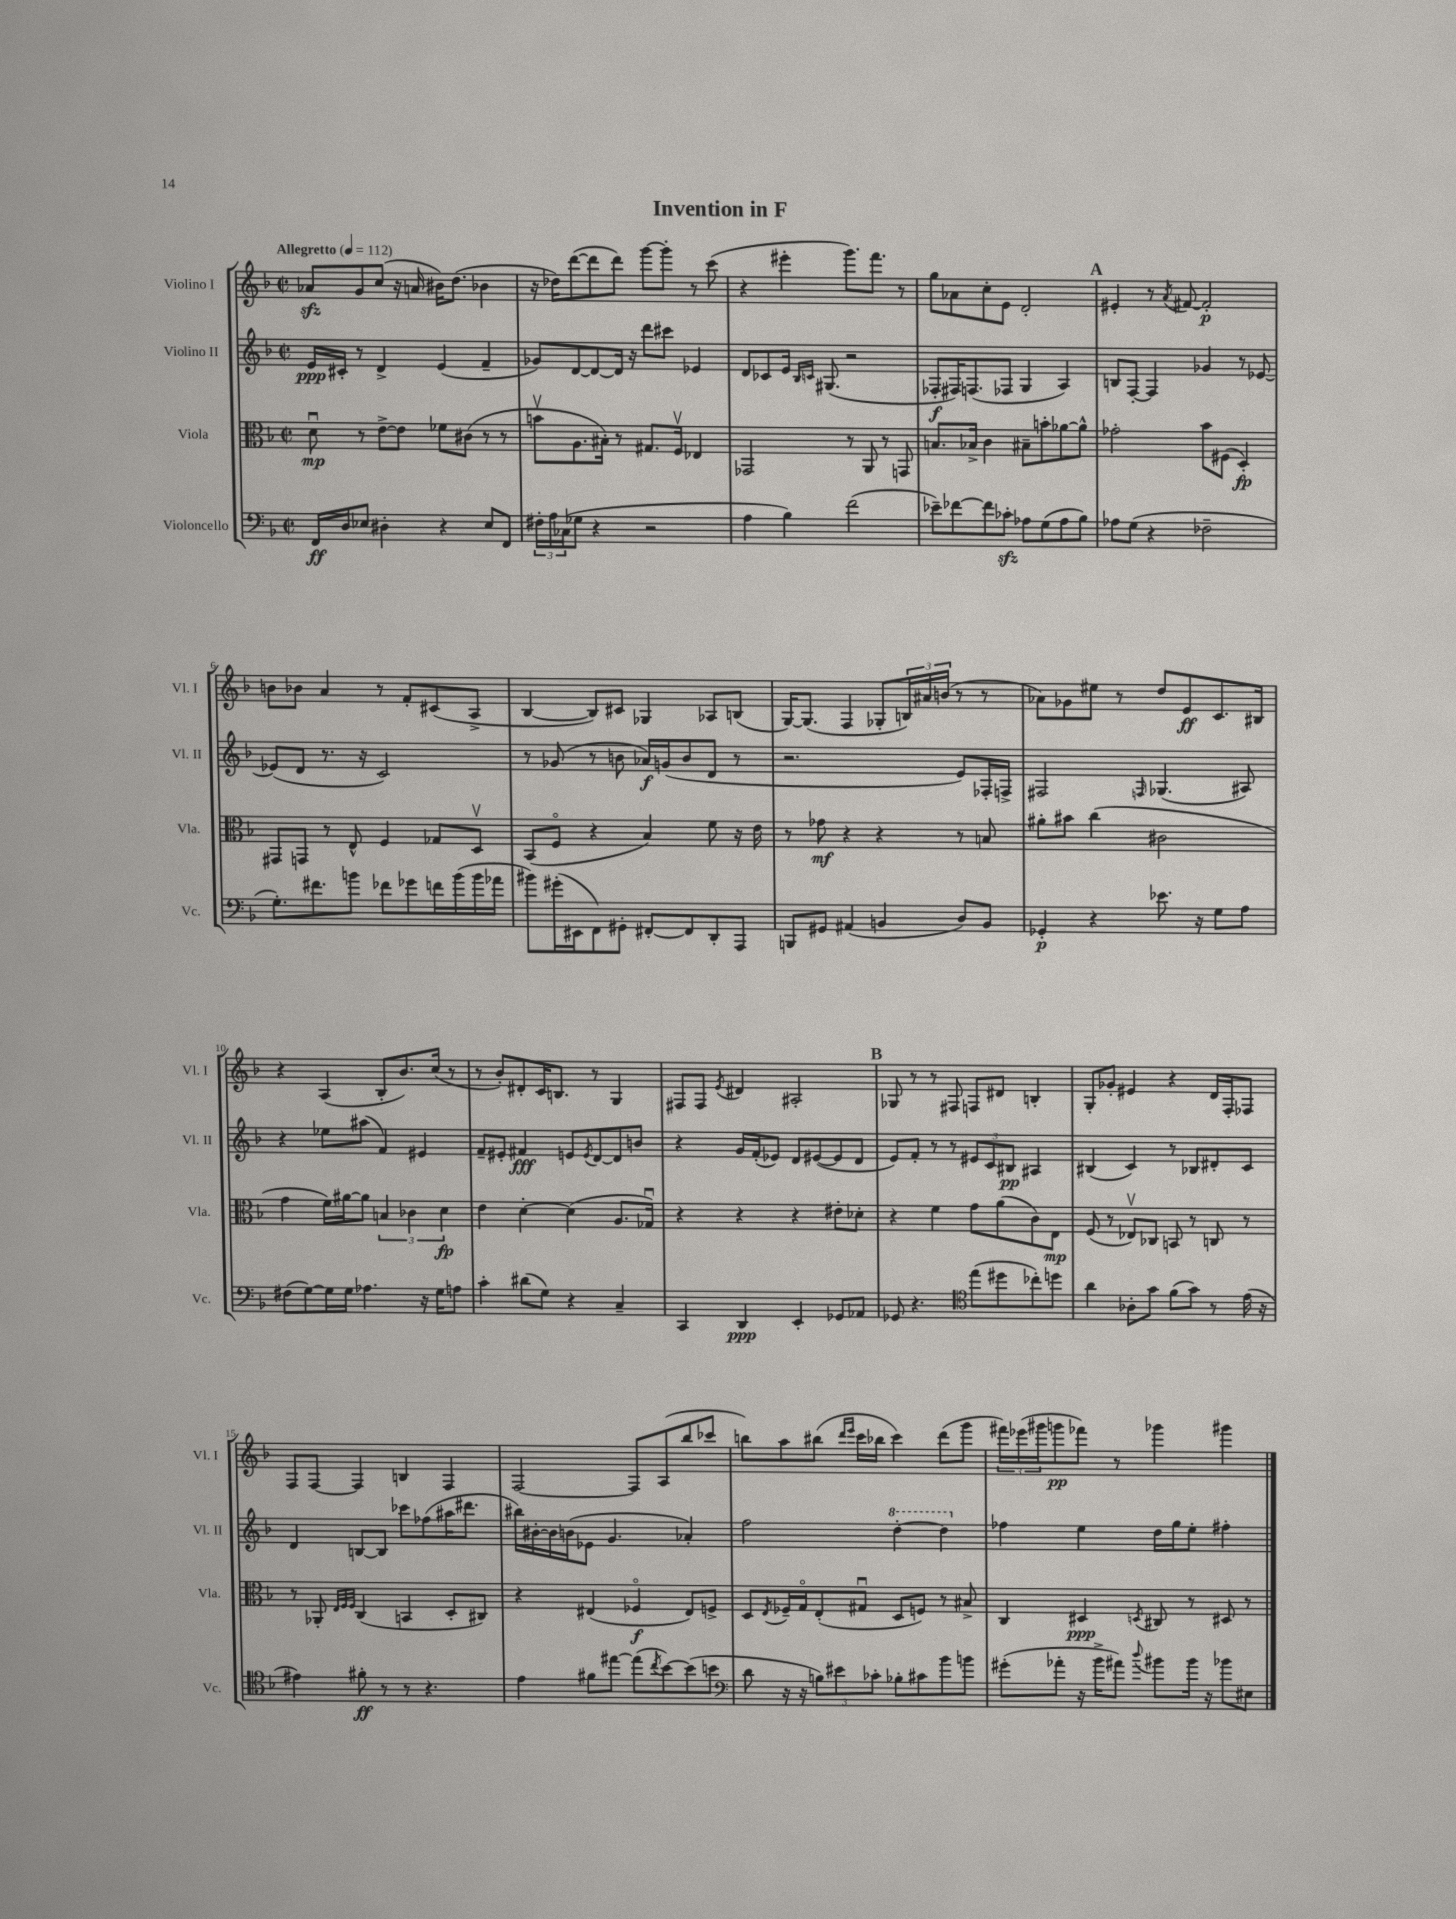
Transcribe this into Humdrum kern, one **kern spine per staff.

**kern	**dynam	**kern	**dynam	**kern	**dynam	**kern	**dynam
*part4	*part4	*part3	*part3	*part2	*part2	*part1	*part1
*staff4	*staff4	*staff3	*staff3	*staff2	*staff2	*staff1	*staff1
*I"Violoncello	*	*I"Viola	*	*I"Violino II	*	*I"Violino I	*
*I'Vc.	*	*I'Vla.	*	*I'Vl. II	*	*I'Vl. I	*
*clefF4	*	*clefC3	*	*clefG2	*	*clefG2	*
*k[b-]	*	*k[b-]	*	*k[b-]	*	*k[b-]	*
*M2/2	*	*M2/2	*	*M2/2	*	*M2/2	*
*met(c|)	*	*met(c|)	*	*met(c|)	*	*met(c|)	*
*MM112	*	*MM112	*	*MM112	*	*MM112	*
=1	=1	=1	=1	=1	=1	=1	=1
!	!	!	!	!	!	!LO:TX:a:B:t=Allegretto	!
16FF/LL	ff	8du\	mp	16e/LL	ppp	8a-Xzz/L	.
16D/J	.	.	.	16c#X'/JJ	.	.	.
8E-X/J	.	8r	.	8r	.	8g/	.
4D#X'\	.	[8e^\L	.	4d^/	.	(8cc/J	.
.	.	8e\J]	.	.	.	16r	.
.	.	.	.	.	.	16an/	.
4r	.	8f-X\L	.	(4e/	.	16b#X\KL)	.
.	.	.	.	.	.	(8.dd\J	.
.	.	(8c#X\J	.	.	.	.	.
8E-/L	.	8r	.	4f~/	.	4b-X\	.
8FF/J	.	8r	.	.	.	.	.
=2	=2	=2	=2	=2	=2	=2	=2
24F#X'\LL	.	8bnv\L	.	8g-X/L)	.	16r	.
24A\	.	.	.	.	.	.	.
.	.	.	.	.	.	16dd-X\KL)	.
(24C-X\J	.	.	.	.	.	.	.
8G-X\J	.	8.A\	.	[8d/	.	([8ddd\	.
4r	.	.	.	8d/_	.	8ddd\]	.
.	.	16B#X'\Jk)	.	.	.	.	.
.	.	8r	.	16d/Jk]	.	8ddd\J)	.
.	.	.	.	16r	.	.	.
2r	.	8.G#X/L	.	8ddd\L	.	[8ggg\L	.
.	.	.	.	8ccc#X\J	.	8ggg'\J]	.
.	.	16Fv/Jk	.	.	.	.	.
.	.	4E-X/	.	4e-X/	.	8r	.
.	.	.	.	.	.	(8ccc\	.
=3	=3	=3	=3	=3	=3	=3	=3
4A\	.	2GG-X/	.	8d/L	.	4r	.
.	.	.	.	8c-X/	.	.	.
4B-\)	.	.	.	16e/Jk	.	4eee#X'\	.
.	.	.	.	16qqB-/LL	.	.	.
.	.	.	.	16qqcn/JJ	.	.	.
.	.	.	.	(8.G#X/	.	.	.
(2f\	.	8r	.	2r	.	8.ggg\L)	.
.	.	8AA/	.	.	.	.	.
.	.	.	.	.	.	8.fff\J	.
.	.	8r	.	.	.	.	.
.	.	8GGn/	.	.	.	8r	.
=4	=4	=4	=4	=4	=4	=4	=4
8e-X~\L)	.	8.Bn/L	.	8F-X'/L	f	8gg\L	.
[8f-X\	.	.	.	16F#X/K)	.	8a-X\	.
.	.	16B-X^/Jk	.	(8.Fn/	.	.	.
8f-\]	.	4c\	.	.	.	8cc'\	.
8c-Xzz'\J	.	.	.	8F-X/J	.	8e\J	.
8A-X\L	.	8B#X~\L	.	4G/	.	2d'/	.
(8G\	.	8bn'\	.	.	.	.	.
8A-\	.	[8a-X\	.	4A/)	.	.	.
8B-\J)	.	8a-^^\J]	.	.	.	.	.
!!LO:REH:place=s1:t=A
=5	=5	=5	=5	=5	=5	=5	=5
8A-X\L	.	2g-X'\	.	8Bn/L	.	4e#X'/	.
(8G\J	.	.	.	[8F'/J	.	.	.
4r	.	.	.	4F/]	.	8r	.
.	.	.	.	.	.	8qa/	.
.	.	.	.	.	.	[8f#X/	.
2F-X~\	.	8b-\L	.	4g-X/	.	2f#'/]	p
.	.	(8F#X\J	.	.	.	.	.
.	.	4D'/)	fp	8r	.	.	.
.	.	.	.	[8e-X/	.	.	.
!!LO:LB:g=z
=6	=6	=6	=6	=6	=6	=6	=6
8.G'\L)	.	8GG#X/L	.	(8e-X/L]	.	8bn\L	.
.	.	8GGn/J	.	8d/J	.	8b-X\J	.
8.f#X\	.	.	.	.	.	.	.
.	.	8r	.	8.r	.	4a/	.
8bn\J	.	8E^^/	.	.	.	.	.
.	.	.	.	16r	.	.	.
8f-X\L	.	4F/	.	2c/)	.	8r	.
8g-X\	.	.	.	.	.	8f'/L	.
16fn\L	.	8G-X/L	.	.	.	(8c#X/	.
(16b\	.	.	.	.	.	.	.
16b\	.	8Dv/J	.	.	.	8A^/J	.
16a-X\JJ	.	.	.	.	.	.	.
=7	=7	=7	=7	=7	=7	=7	=7
8b#X\L)	.	(8BB-/L	.	8r	.	[4B-/	.
(16g#X'\L	.	8F/J	.	(8g-X/	.	.	.
16EE#X\J	.	.	.	.	.	.	.
8FF\)	.	4r	.	8r	.	8B-/L])	.
8GG#X'\J	.	.	.	8bn\	.	8c#X/J	.
[8FF#X'/L	.	4B-/)	.	16a-X/LL)	f	4G-X/	.
.	.	.	.	(16gn/J	.	.	.
8FF#/]	.	.	.	8b/	.	.	.
8DD'/	.	8f\	.	8d/J	.	8A-X/L	.
8AAA/J	.	16r	.	8r	.	(8Bn/J	.
.	.	16e\	.	.	.	.	.
=8	=8	=8	=8	=8	=8	=8	=8
8BBBn/L	.	8r	.	2.r	.	[16G/KL)	.
.	.	.	.	.	.	(8.G/J]	.
8GG#X/J	.	8g-X\	mf	.	.	.	.
(4AA#X/	.	4r	.	.	.	4F/	.
4BBn/	.	4r	.	.	.	8G-X'/L	.
.	.	.	.	.	.	24Bn/L)	.
.	.	.	.	.	.	24a#X/	.
.	.	.	.	.	.	(24bn/JJ	.
8D/L)	.	8r	.	8e/L)	.	8r	.
8BB/J	.	8Bn/	.	16F-X'/L	.	8r	.
.	.	.	.	16Fn^/JJ	.	.	.
=9	=9	=9	=9	=9	=9	=9	=9
4GG-X'/	p	8a#X'\L	.	2F#X/	.	8a-X\L)	.
.	.	8b#X\J	.	.	.	8g-X\	.
4r	.	(4cc\	.	.	.	8ee#X\J	.
.	.	.	.	.	.	8r	.
.	.	.	.	16qqFn/	.	.	.
8.e-X\	.	2c#X\	.	(4.G-X/	.	8dd/L	.
.	.	.	.	.	.	8e/	ff
16r	.	.	.	.	.	.	.
8G\L	.	.	.	.	.	8.c/	.
8A\J	.	.	.	8A#X/)	.	.	.
.	.	.	.	.	.	16B#X/Jk	.
!!LO:LB:g=z
=10	=10	=10	=10	=10	=10	=10	=10
(8F#X\L	.	4g\	.	4r	.	4r	.
[8G\)	.	.	.	.	.	.	.
16G\L]	.	16f\LL)	.	8ee-X\L	.	(4A/	.
16G\JJ	.	[16a#X\J	.	.	.	.	.
4.A-X\	.	8a#\J]	.	(8aa#X\J	.	.	.
.	.	6Bn/	.	4f/)	.	8B-'/L	.
.	.	.	.	.	.	8.b-/)	.
.	.	6c-X\	.	.	.	.	.
16r	.	.	.	4e#X/	.	.	.
16G\KL	.	.	.	.	.	(16cc/Jk	.
.	.	6d\	fp	.	.	.	.
8An\J	.	.	.	.	.	8r	.
=11	=11	=11	=11	=11	=11	=11	=11
4c'\	.	4e\	.	8f~/L	.	8r	.
.	.	.	.	8e#X'/J	.	8b-'/L)	.
(8d#X\L	.	[4d'\	.	4f#X/	fff	8d#X'/	.
8G\J)	.	.	.	.	.	16c/K	.
.	.	.	.	.	.	8.Bn/J	.
4r	.	(4d\]	.	8en/L	.	.	.
.	.	.	.	8qe/	.	.	.
.	.	.	.	[8d/	.	8r	.
4C~/	.	8.A/L	.	8d/]	.	4G/	.
.	.	.	.	8bn/J	.	.	.
.	.	16G-Xu/Jk)	.	.	.	.	.
=12	=12	=12	=12	=12	=12	=12	=12
4CC/	.	4r	.	4r	.	8F#X/L	.
.	.	.	.	.	.	8F#/J	.
.	.	.	.	.	.	8qe/	.
4DD/	ppp	4r	.	16g/LL	.	4d#X/	.
.	.	.	.	(16f'/J	.	.	.
.	.	.	.	8e-X/J)	.	.	.
4EE'/	.	4r	.	8d/L	.	2A#X'/	.
.	.	.	.	([8e#X/	.	.	.
8GG-X/L	.	8e#X'\L	.	8e#/]	.	.	.
8AA-X/J	.	8d-X'\J	.	8d/J	.	.	.
!!LO:REH:place=s1:t=B
=13	=13	=13	=13	=13	=13	=13	=13
8GG-X/	.	4r	.	8e/L)	.	8G-X/	.
4.r	.	.	.	8f'/J	.	8r	.
.	.	4f\	.	8r	.	8r	.
.	.	.	.	8r	.	8F#X/	.
*clefC4	*	*	*	*	*	*	*
(8ee\L	.	8g\L	.	12e#X/L	.	8Fn/L	.
.	.	.	.	12c/	.	.	.
8dd#X\	.	(8a\	.	.	.	8d#X/J	.
.	.	.	.	12B#X/J	pp	.	.
8cc-X'\)	.	8c\)	.	4A#X/	.	4Bn'/	.
8ddn\J	.	8E\J	mp	.	.	.	.
=14	=14	=14	=14	=14	=14	=14	=14
4a\	.	(8F/	.	(4B#X/	.	8G'/L	.
.	.	8r	.	.	.	8g-X'/J	.
8A-X'\L	.	8E-Xv/L)	.	4c/)	.	4e#X/	.
8g\J	.	8C-X/J	.	.	.	.	.
(8f\L	.	8BBn/	.	8r	.	4r	.
8g\J)	.	8r	.	8B-X/L	.	.	.
8r	.	8Cn/	.	8d#X'/	.	16d/LL	.
.	.	.	.	.	.	16F'/J	.
(16e\	.	8r	.	8c/J	.	8F-X/J	.
16r	.	.	.	.	.	.	.
!!LO:LB:g=z
=15	=15	=15	=15	=15	=15	=15	=15
4e#X\)	.	8r	.	4d/	.	8F/L	.
.	.	8AA-X'/	.	.	.	[8F/J	.
.	.	32qqE/LLL	.	.	.	.	.
.	.	32qqF/	.	.	.	.	.
.	.	32qqF/JJJ	.	.	.	.	.
8f#X'\	ff	(4C/	.	[8Bn/L	.	4F/]	.
8r	.	.	.	8B/J]	.	.	.
8r	.	4BBn/	.	8ccc-X\L	.	4Bn/	.
4.r	.	.	.	(8ff-X\	.	.	.
.	.	8D'/L	.	16aa#X\K	.	4F/	.
.	.	.	.	8.ddd#X\J	.	.	.
.	.	8C#X/J)	.	.	.	.	.
=16	=16	=16	=16	=16	=16	=16	=16
4e\	.	4r	.	16bb#X\LL)	.	[2F/	.
.	.	.	.	[16b#X'\	.	.	.
.	.	.	.	16b#\]	.	.	.
.	.	.	.	(16bn\J	.	.	.
8f#X\L	.	(4E#X/	.	8e-X\J	.	.	.
[8ee#X\J	.	.	.	4.g/	.	.	.
(8ee#\L]	.	4F-X/	f	.	.	8F/L]	.
8qcc/	.	.	.	.	.	.	.
[8b-\)	.	.	.	.	.	(8A/	.
(8b-\]	.	8E#/L)	.	4a-X'/)	.	8bb-/	.
8bn\J	.	8Fn^/J	.	.	.	8ccc-X/J	.
=17	=17	=17	=17	=17	=17	=17	=17
*clefF4	*	*	*	*	*	*	*
8d\	.	8D/L	.	2ff\	.	8bbn\L)	.
.	.	8qE/	.	.	.	.	.
16r	.	16F-X~/L	.	.	.	8aa\	.
16r	.	16G/J	.	.	.	.	.
12Bn\L)	.	(8E'/	.	.	.	(8bb#X\J	.
12e#X\	.	.	.	.	.	.	.
.	.	.	.	.	.	16qqddd/LL	.
.	.	.	.	.	.	16qqeee/JJ	.
.	.	8G#Xu/J	.	.	.	16ccc\LL	.
12c-X'\J	.	.	.	.	.	.	.
.	.	.	.	.	.	16bb-X\JJ	.
*	*	*	*	*8va	*	*	*
8B-X'\L	.	8D/L	.	[4ddd'\	.	4ccc\)	.
8c#X\	.	8Fn/J)	.	.	.	.	.
8b-\	.	8r	.	4ddd\]	.	(8ddd\L	.
8bn\J	.	8B#X^/	.	.	.	8ggg\J	.
=18	=18	=18	=18	=18	=18	=18	=18
*	*	*	*	*X8va	*	*	*
(8g#X'\L	.	4C/	.	4ff-X\	.	24fff#X\LL)	.
.	.	.	.	.	.	(24eee-X\	.
.	.	.	.	.	.	24ggg#X\J	.
8a-X'\J	.	.	.	.	.	8gggn\	pp
16r	.	4D#X/	ppp	4ee\	.	8fff-X\J)	.
16b-^\KL	.	.	.	.	.	.	.
8a#X\J)	.	.	.	.	.	8r	.
8qqdd/	.	8qDn/	.	.	.	.	.
8b#X\L	.	8C#X/	.	16dd\LL	.	4ggg-X\	.
.	.	.	.	16gg\J	.	.	.
16b#\Jk	.	8r	.	8ee'\J	.	.	.
16r	.	.	.	.	.	.	.
8b-X\L	.	8D#X/	.	4ff#X'\	.	4ggg#X\	.
8E#X\J	.	8r	.	.	.	.	.
==	==	==	==	==	==	==	==
*-	*-	*-	*-	*-	*-	*-	*-
